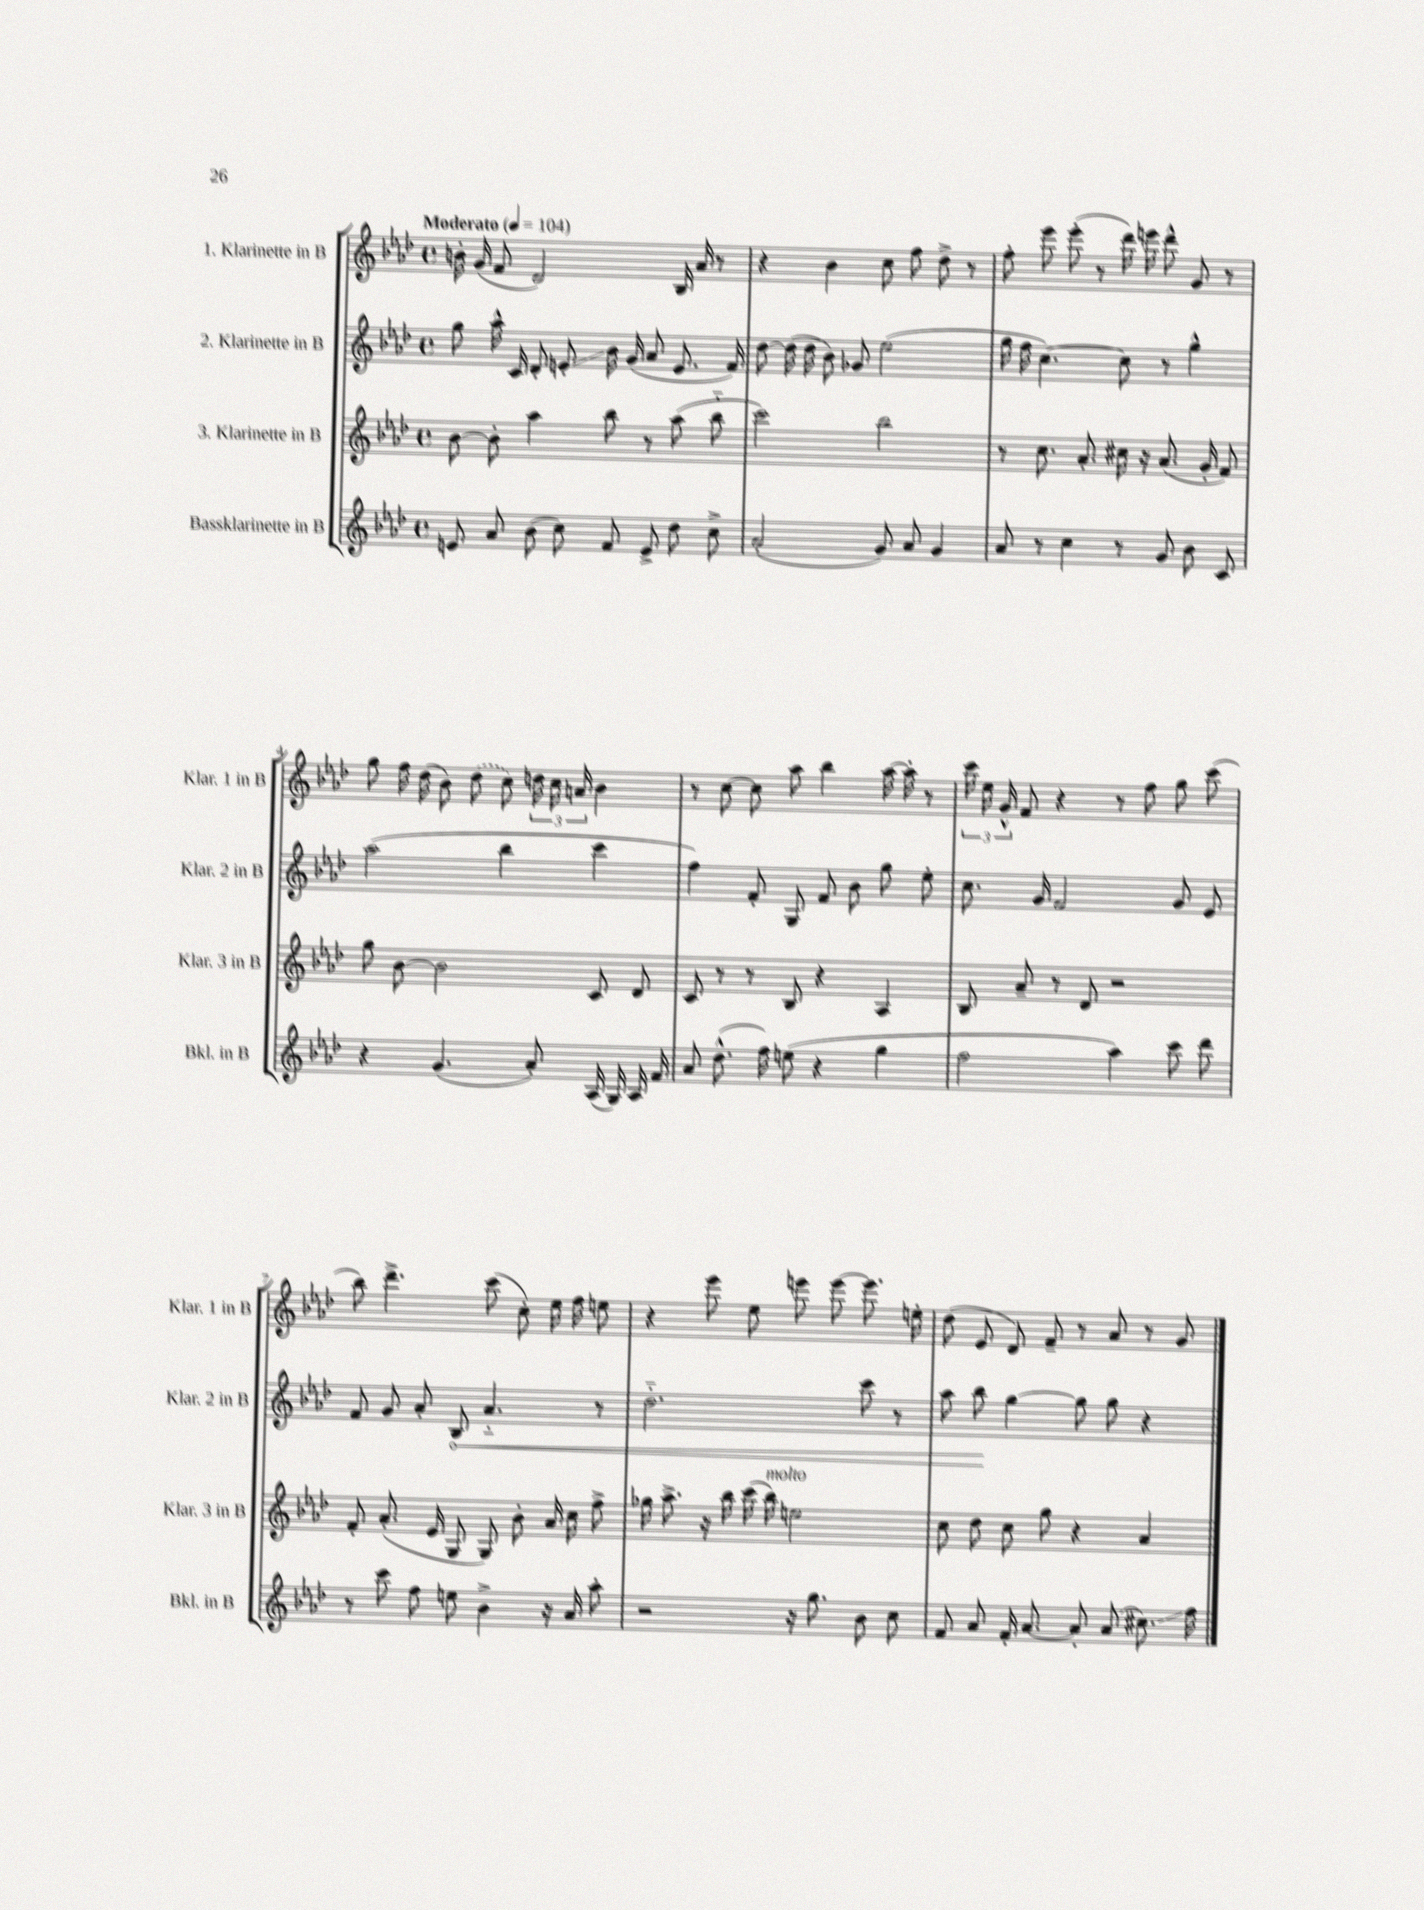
<<
\new StaffGroup <<
\new Staff = "s0" \with { instrumentName = "1. Klarinette in B" shortInstrumentName = "Klar. 1 in B" } {
    \clef treble \key aes \major \defaultTimeSignature \time 4/4 \tempo "Moderato" 4 = 104
    \autoBeamOff b'16-. g'16( f'8 des'2) bes16 aes'16 r8 |
    r4 bes'4 c''8 f''8 des''8-> r8 |
    f''8-. ees'''8 ees'''8-.( r8 des'''16) e'''16 des'''8-^ g'8 r8 |
    g''8 f''16 des''16( bes'8) \once \slurDashed des''8( c''8) \tuplet 3/2 { d''16 c''16 a'16 } bes'4 |
    r8 c''8~ c''8 aes''8 bes''4 aes''16~ aes''16-. r8 |
    \tuplet 3/2 { c'''16 ees''16 g'16-^ } f'8 r4 r8 f''8 g''8 c'''8( |
    bes''8) des'''4.-> c'''8( c''8-.) ees''16 f''16 e''8 |
    r4 ees'''8 ees''8 e'''8 e'''8~ e'''8. e''16-. |
    des''8( ees'8 des'8) f'8-- r8 aes'8 r8 g'8 \bar "|." |
}
\new Staff = "s1" \with { instrumentName = "2. Klarinette in B" shortInstrumentName = "Klar. 2 in B" } {
    \clef treble \key aes \major \defaultTimeSignature \time 4/4
    \autoBeamOff g''8 aes''16-^ c'16 des'8-. e'8-.\glissando bes'16 g'16( aes'8 e'8. f'16) |
    des''8~ des''16( des''16 bes'8) ges'8 ees''2( |
    g''16 f''16 c''4.~) c''8 r8 g''4-^ |
    aes''2( bes''4 c'''4 |
    f''4) f'8-. g8 f'8 bes'8 g''8 ees''8-. |
    c''8. g'16 f'2 g'8 ees'8 |
    f'8 g'8 aes'8-. \once \override Hairpin.circled-tip = ##t bes8\< aes'4.-_ r8 |
    des''2.-_ c'''8 r8 |
    aes''8 bes''8\! g''4~ g''8 g''8 r4 \bar "|." |
}
\new Staff = "s2" \with { instrumentName = "3. Klarinette in B" shortInstrumentName = "Klar. 3 in B" } {
    \clef treble \key aes \major \defaultTimeSignature \time 4/4
    \autoBeamOff bes'8~ bes'8-. aes''4 bes''8 r8 aes''8( bes''8-_ |
    c'''2) bes''2 |
    r8 c''8. aes'8.-. cis''16 r16 aes'8.( g'16-. f'8) |
    g''8 bes'8~ bes'2 c'8 des'8 |
    c'8 r8 r8 bes8 r4 aes4 |
    bes8 aes'8-- r8 des'8 r2 |
    f'8-. aes'8.-.( ees'16 g8 g8) bes'8-. aes'16 c''16 f''8-> |
    ges''16 aes''8.-> r16 bes''16 c'''16( bes''16^\markup { \italic "molto" }) e''2 |
    c''8 des''8 c''8 g''8 r4 aes'4 \bar "|." |
}
\new Staff = "s3" \with { instrumentName = "Bassklarinette in B" shortInstrumentName = "Bkl. in B" } {
    \clef treble \key aes \major \defaultTimeSignature \time 4/4
    \autoBeamOff e'8 aes'8 bes'8( c''8) f'8 e'8-> des''8 c''8-> |
    aes'2-.( g'8) aes'8 g'4 |
    aes'8 r8 c''4 r8 g'8 bes'8 c'8 |
    r4 g'4.( aes'8-.) aes16( g16) aes16 f'16 |
    aes'8 des''8.-^( f''16) e''8( r4 g''4 |
    f''2 aes''4) c'''8 des'''8 |
    r8 c'''8 f''8 e''8 bes'4-> r16 aes'16 aes''8-. |
    r2 r16 g''8. bes'8 c''8 |
    f'8 aes'8 f'16-. aes'8.~ aes'8-. aes'8( cis''8.\glissando) f''16 \bar "|." |
}
>>
>>
